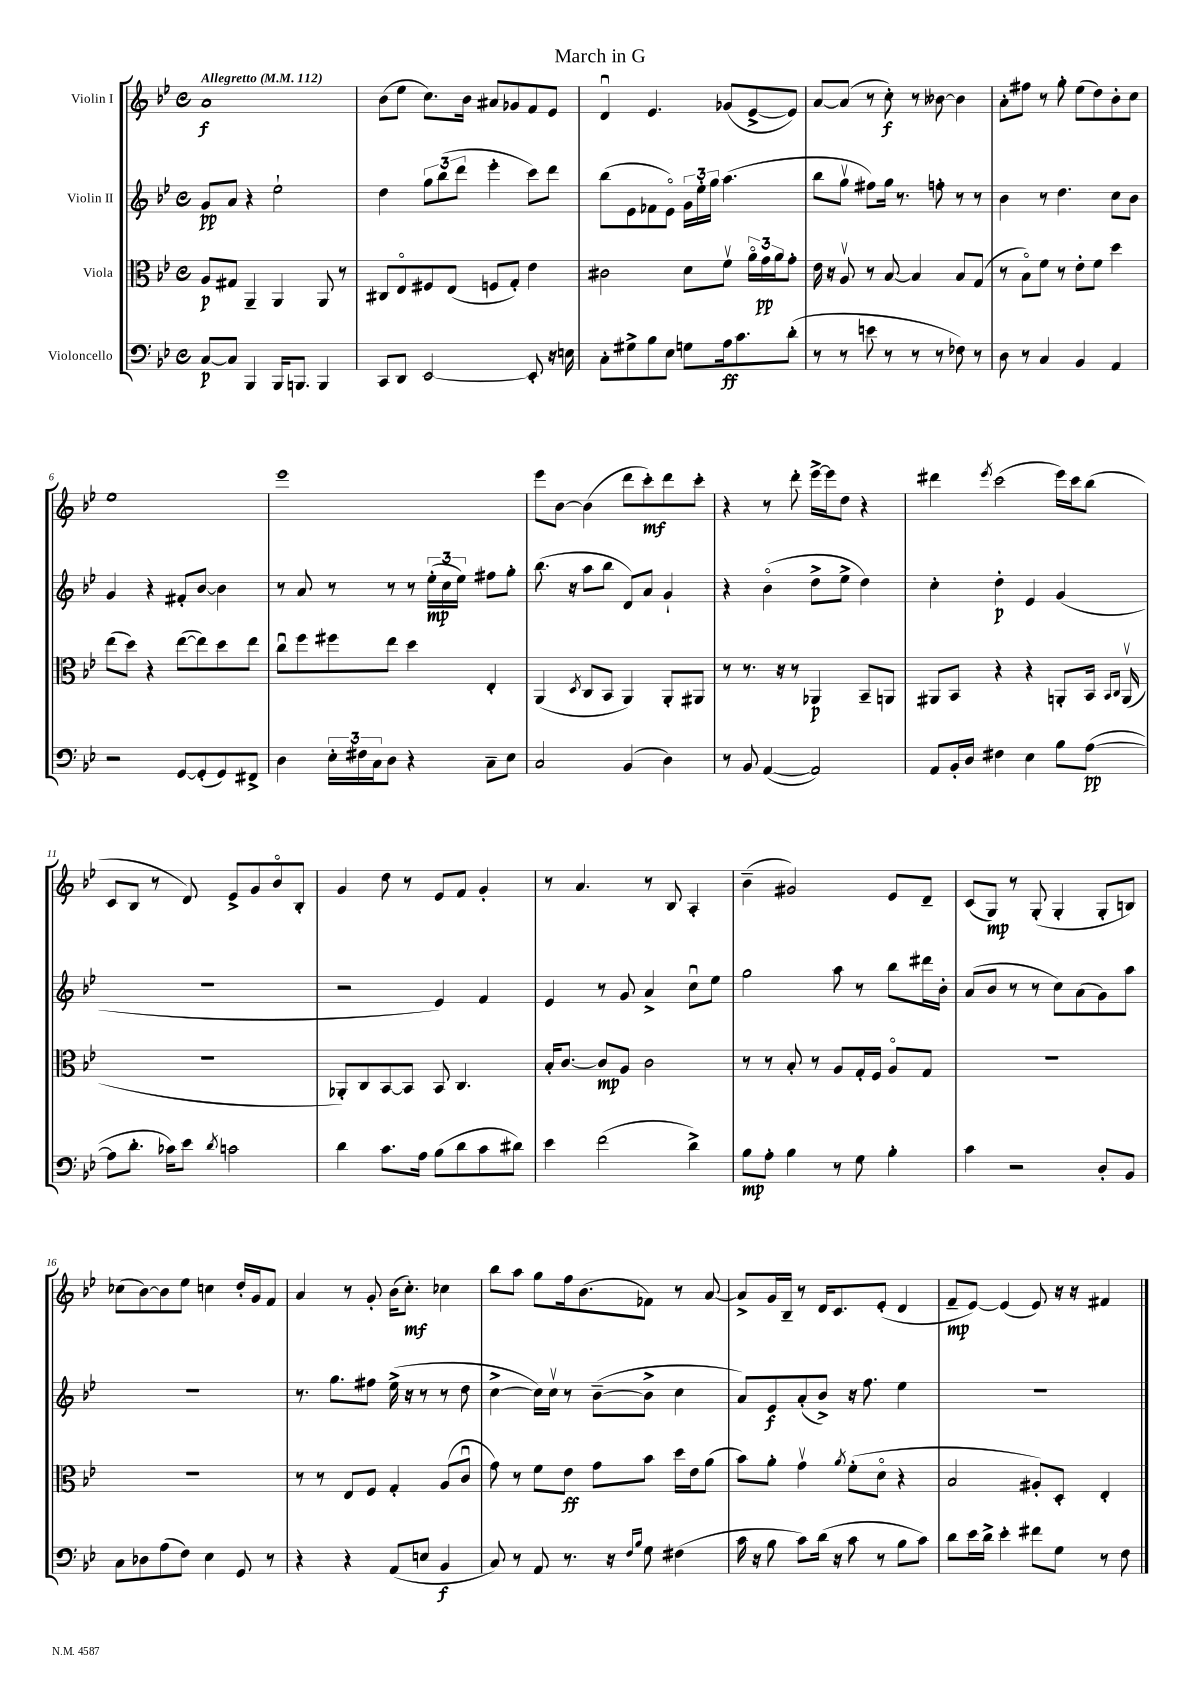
\header { title = "March in G" }
<<
\new StaffGroup <<
\new Staff = "s0" \with { instrumentName = "Violin I" } {
    \clef treble \key bes \major \defaultTimeSignature \time 4/4 \tempo "Allegretto" 4 = 112
    a'1\f |
    bes'8( ees''8 c''8.) bes'16 ais'8 ges'8 f'8 ees'8 |
    d'4\downbow ees'4. ges'8( ees'8~-> ees'8) |
    a'8~ a'8( r8 c''8-.\f) r8 beses'8~ beses'4 |
    a'8-. fis''8 r8 g''8-. ees''8( d''8) bes'8-. c''8 |
    ees''1 |
    ees'''1 |
    ees'''8 bes'8~ bes'4( d'''8 c'''8-.\mf) d'''8 c'''8-. |
    r4 r8 d'''8-. ees'''16~-> ees'''16 d''8 r4 |
    dis'''4 \acciaccatura { ees'''8 } c'''2( ees'''16) c'''16 bes''8( |
    c'8 bes8 r8 d'8) ees'8-> g'8 bes'8\flageolet bes8-. |
    g'4 d''8 r8 ees'8 f'8 g'4-. |
    r8 a'4. r8 bes8 a4-. |
    bes'4--( gis'2) ees'8 d'8-- |
    c'8( g8\mp) r8 g8-.( g4-. g8-. b8) |
    ces''8( bes'8~) bes'8 ees''8 c''4 d''16-. g'16 f'8 |
    a'4 r8 g'8-. bes'16( c''8.-.\mf) ces''4 |
    bes''8 a''8 g''8 f''16 bes'8.( fes'8) r8 a'8~ |
    a'8-> g'16 bes16-- r8 d'16 c'8. ees'8-.( d'4 |
    f'8--\mp ees'8~) ees'4( ees'8) r16 r16 fis'4 \bar "|." |
}
\new Staff = "s1" \with { instrumentName = "Violin II" } {
    \clef treble \key bes \major \defaultTimeSignature \time 4/4
    g'8\pp a'8 r4 ees''2-! |
    d''4 \tuplet 3/2 { g''8 bes''8( d'''8 } ees'''4-. c'''8) d'''8 |
    bes''8( ees'8 fes'8 ees'8\flageolet) \tuplet 3/2 { g'16 ees''16-. g''16 } a''4.( |
    bes''8 g''8\upbow fis''8) g''16 r8. f''8-. r8 r8 |
    bes'4 r8 d''4. c''8 bes'8 |
    g'4 r4 fis'8-. bes'8~ bes'4 |
    r8 a'8 r8 r8 r8 \tuplet 3/2 { ees''16-.\mp( c''16 ees''16) } fis''8 g''8-. |
    bes''8.( r16 a''8 bes''8 d'8) a'8 g'4-! |
    r4 bes'4\flageolet( d''8-> ees''8-> d''4) |
    c''4-. d''4-.\p ees'4 g'4( |
    R1 |
    r2 ees'4) f'4 |
    ees'4 r8 g'8 a'4-> c''8\downbow ees''8 |
    g''2 a''8 r8 bes''8 dis'''16 bes'16-. |
    a'8( bes'8 r8 r8 c''8) a'8( g'8) a''8 |
    R1 |
    r8. g''8. fis''8 ees''16->( r16 r8 r8 d''8 |
    c''4~-> c''16) c''16\upbow r8 bes'8~--( bes'8-> c''4 |
    a'8) ees'8\f a'8-.( bes'8->) r16 f''8. ees''4 |
    R1 \bar "|." |
}
\new Staff = "s2" \with { instrumentName = "Viola" } {
    \clef alto \key bes \major \defaultTimeSignature \time 4/4
    a8\p gis8 a,4-- a,4 a,8 r8 |
    cis8 ees8\flageolet fis8 ees8( f8 g8-.) ees'4 |
    cis'2 d'8 f'8\upbow \tuplet 3/2 { a'16\flageolet g'16\pp a'16 } g'8-. |
    ees'16 r16 a8\upbow r8 bes8~ bes4 bes8 g8( |
    r8 bes8\flageolet) f'8 r8 ees'8-. f'8 d''4 |
    ees''8( d''8) r4 ees''8~( ees''8) d''8 ees''8 |
    c''8\downbow f''8 fis''8 ees''8 d''4 ees4-. |
    a,4( \acciaccatura { d8 } c8 bes,8 a,4) a,8-. ais,8 |
    r8 r8. r16 r8 aes,4\p bes,8-- a,8 |
    ais,8 bes,8 r4 r4 a,8-. bes,16 \grace { bes,16 c16 } a,16\upbow( |
    r1 |
    aes,8-.) c8 bes,8~ bes,8 bes,8 c4. |
    bes16-. c'8.~ c'8\mp a8 c'2 |
    r8 r8 bes8-. r8 a8 g16-. f16 a8\flageolet g8 |
    R1 |
    R1 |
    r8 r8 ees8 f8 g4-. a8( c'8\downbow |
    g'8) r8 f'8 ees'8\ff g'8 bes'8 d''16 ees'16 a'8( |
    bes'8) a'8-. g'4\upbow \acciaccatura { a'8 } f'8-.( d'8\flageolet r4 |
    bes2 ais8-.) d8-. ees4-. \bar "|." |
}
\new Staff = "s3" \with { instrumentName = "Violoncello" } {
    \clef bass \key bes \major \defaultTimeSignature \time 4/4
    c8~\p c8 bes,,4 bes,,16 b,,8. b,,4 |
    c,8 d,8 ees,2~ ees,8-. r16 e16 |
    c8-. gis8-> bes8 ees8 g8 a16\ff c'8. d'8-.( |
    r8 r8 e'8 r8 r8 r8 fes8) r8 |
    d8 r8 c4 bes,4 a,4 |
    r2 g,8~ g,8-.( g,8) fis,8-> |
    d4 \tuplet 3/2 { ees16-. fis16 c16 } d8 r4 c8-- ees8 |
    c2 bes,4( d4) |
    r8 bes,8 a,4~( a,2) |
    a,8 bes,16-. d16 fis4 ees4 bes8 a8~\pp( |
    a8 d'8.-. ces'16) ees'8 \acciaccatura { d'8 } c'2 |
    d'4 c'8. a16 bes8( d'8 c'8 dis'8) |
    ees'4 f'2( d'4->) |
    bes8\mp a8-. bes4 r8 g8 bes4-. |
    c'4 r2 d8-. bes,8 |
    c8 des8 a8( f8) ees4 g,8 r8 |
    r4 r4 a,8( e8 bes,4\f |
    c8) r8 a,8 r8. r16 \grace { f16 bes16 } g8 fis4( |
    c'16 r16 bes8 c'8) d'16( r16 c'8 r8 bes8 c'8) |
    d'8 ees'16 d'16-> ees'4-. fis'8 g8 r8 f8 \bar "|." |
}
>>
>>
